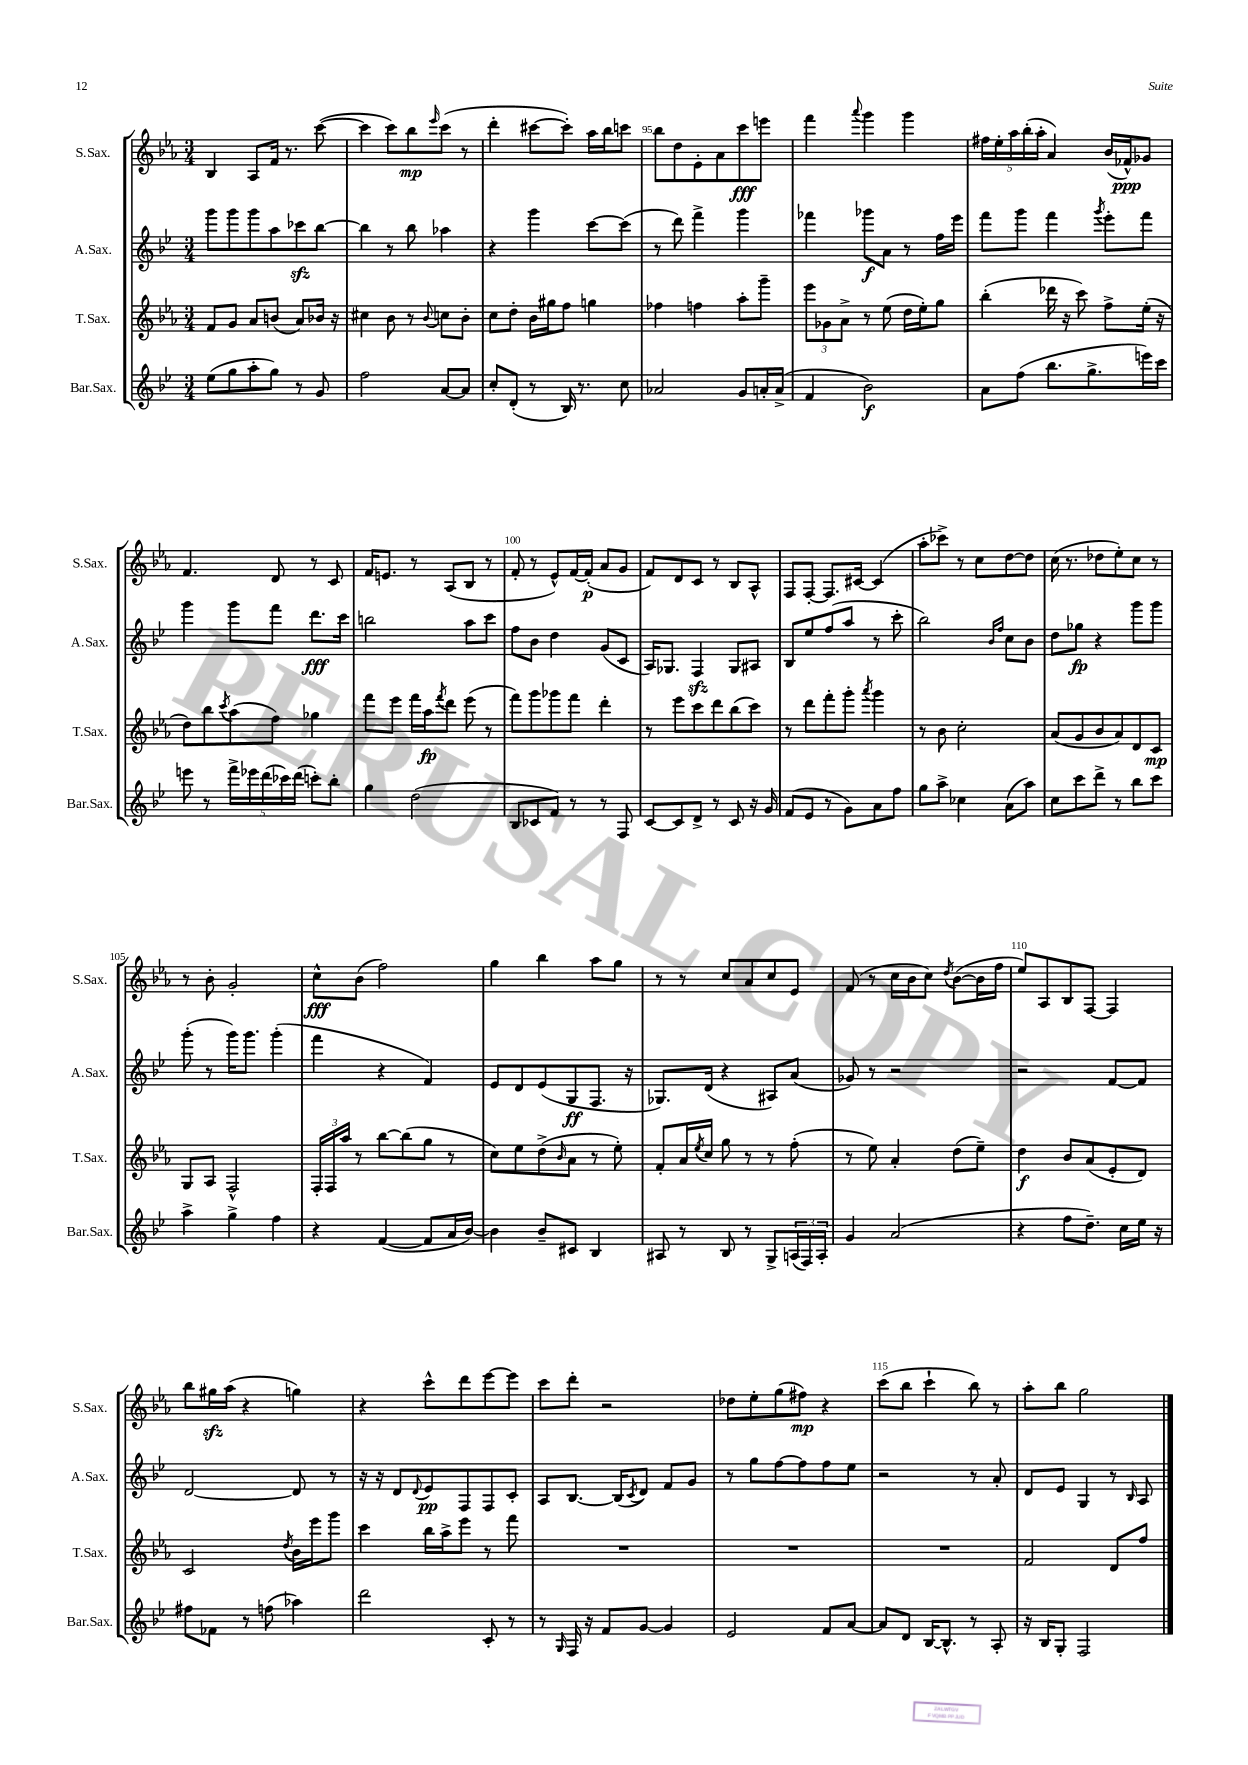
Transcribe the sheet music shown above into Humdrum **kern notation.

**kern	**dynam	**kern	**dynam	**kern	**dynam	**kern	**dynam
*part4	*part4	*part3	*part3	*part2	*part2	*part1	*part1
*staff4	*staff4	*staff3	*staff3	*staff2	*staff2	*staff1	*staff1
*I"Bar.Sax.	*	*I"T.Sax.	*	*I"A.Sax.	*	*I"S.Sax.	*
*I'Bar.Sax.	*	*I'T.Sax.	*	*I'A.Sax.	*	*I'S.Sax.	*
*clefG2	*	*clefG2	*	*clefG2	*	*clefG2	*
*k[b-e-]	*	*k[b-e-a-]	*	*k[b-e-]	*	*k[b-e-a-]	*
*M3/4	*	*M3/4	*	*M3/4	*	*M3/4	*
=92	=92	=92	=92	=92	=92	=92	=92
(8ee-\L	.	8f/L	.	8ggg\L	.	4B-/	.
8gg\	.	8g/J	.	8ggg\	.	.	.
8aa'\	.	8a-/L	.	8ggg\	.	8A-/L	.
8gg\J)	.	(8bn/J	.	8aa\	.	16f/Jk	.
.	.	.	.	.	.	8.r	.
8r	.	8a-/L)	.	8ccc-Xzz\	.	.	.
8g/	.	16b-X/Jk	.	[8bb-\J	.	([8ccc\	.
.	.	16r	.	.	.	.	.
=93	=93	=93	=93	=93	=93	=93	=93
2ff\	.	4cc#X\	.	4bb-\]	.	4ccc\]	.
.	.	8b-\	.	8r	.	8ccc\L)	.
.	.	8r	.	8bb-\	.	8bb-\	mp
.	.	8qqb-/	.	.	.	16qqeee-/	.
[8a/L	.	8ccn\L	.	4aa-X\	.	(8ccc\J	.
8a/J]	.	8b-'\J	.	.	.	8r	.
=94	=94	=94	=94	=94	=94	=94	=94
8cc'/L	.	8cc\L	.	4r	.	4ddd'\	.
(8d'/J	.	8dd'\J	.	.	.	.	.
8r	.	16b-\LL	.	4ggg\	.	[8ccc#X\L	.
.	.	16gg#X\J	.	.	.	.	.
16B-/)	.	8ff\J	.	.	.	8ccc#'\J])	.
8.r	.	.	.	.	.	.	.
.	.	4ggn\	.	[8ccc\L	.	16aa-\LL	.
.	.	.	.	.	.	16bb-\J	.
8cc\	.	.	.	(8ccc\J]	.	8cccn\J	.
=95	=95	=95	=95	=95	=95	=95	=95
2a-X/	.	4ff-X\	.	8r	.	8bb-\L	.
.	.	.	.	8ddd\)	.	8dd\	.
.	.	4ffn\	.	4fff^\	.	8e-'\	.
.	.	.	.	.	.	8a-\	.
8g/L	.	8aa-'\L	.	4ggg\	.	8ccc\	fff
16an'/L	.	8ggg~\J	.	.	.	8eeen\J	.
(16a^/JJ	.	.	.	.	.	.	.
=96	=96	=96	=96	=96	=96	=96	=96
4f/	.	12eee-\L	.	4fff-X\	.	4fff\	.
.	.	12g-X\	.	.	.	.	.
.	.	12a-^\J	.	.	.	.	.
.	.	.	.	.	.	8qqaaa-/	.
2b-\)	f	8r	.	8ggg-X\L	f	4ggg\	.
.	.	(8ee-\	.	8a\J	.	.	.
.	.	16dd\LL	.	8r	.	4ggg\	.
.	.	16ee-'\J)	.	.	.	.	.
.	.	8gg\J	.	16ff\LL	.	.	.
.	.	.	.	16eee-\JJ	.	.	.
=97	=97	=97	=97	=97	=97	=97	=97
8a\L	.	(4bb-'\	.	8fff\L	.	20ff#X\LL	.
.	.	.	.	.	.	20ee-'\	.
.	.	.	.	.	.	20aa-\	.
(8ff\J	.	.	.	8ggg\J	.	.	.
.	.	.	.	.	.	(20bb-'\	.
.	.	.	.	.	.	20aa-'\JJ	.
8.bb-\L	.	16ddd-X\	.	4fff\	.	4a-/)	.
.	.	16r	.	.	.	.	.
.	.	8ccc\)	.	.	.	.	.
8.gg^\	.	.	.	.	.	.	.
.	.	.	.	8qggg/	.	.	.
.	.	8ff^\L	.	8eee-'\L	.	(16b-/LL	.
.	.	.	.	.	.	16f-X^^/J)	ppp
16eeen\L)	.	(16ee-'\Jk	.	8fff\J	.	8g-X/J	.
16ccc\JJ	.	16r	.	.	.	.	.
!!LO:LB:g=z
=98	=98	=98	=98	=98	=98	=98	=98
8eeen\	.	8dd\L)	.	4ggg\	.	4.f/	.
8r	.	8bb-\	.	.	.	.	.
.	.	8qccc/	.	.	.	.	.
20fff^\LL	.	(8aa-\	.	8ggg\L	.	.	.
20eee-X\	.	.	.	.	.	.	.
(20ddd\	.	.	.	.	.	.	.
.	.	8ff\J)	.	8fff\J	.	8d/	.
20ccc-X\)	.	.	.	.	.	.	.
(20ddd\JJ	.	.	.	.	.	.	.
8cccn'\L)	.	4gg-X\	.	8.ddd\L	fff	8r	.
8bb-'\J	.	.	.	.	.	8c/	.
.	.	.	.	16ccc\Jk	.	.	.
=99	=99	=99	=99	=99	=99	=99	=99
4gg\	.	8fff\L	.	2bbn\	.	16f/KL	.
.	.	.	.	.	.	8.en/J	.
.	.	8eee-\J	.	.	.	.	.
(2dd\	.	16fff\LL	.	.	.	8r	.
.	.	16aa-\J	fp	.	.	.	.
.	.	8qfff/	.	.	.	.	.
.	.	8ddd\J	.	.	.	(8A-/L	.
.	.	(8eee-\	.	8aa\L	.	8B-/J	.
.	.	8r	.	8ccc\J	.	8r	.
=100	=100	=100	=100	=100	=100	=100	=100
8B-/L	.	8fff\L)	.	8ff\L	.	8f'/	.
8c-X/	.	8ggg\	.	8b-\J	.	8r	.
8f/J)	.	8ggg-X\	.	4dd\	.	8e-^^/L)	.
8r	.	8fff\J	.	.	.	[16f/L	.
.	.	.	.	.	.	(16f'/JJ]	p
8r	.	4ddd'\	.	(8g/L	.	8a-/L	.
8F/	.	.	.	8c/J	.	8g/J	.
=101	=101	=101	=101	=101	=101	=101	=101
[8c/L	.	8r	.	16A/KL)	.	8f/L)	.
.	.	.	.	8.G-X/J	.	.	.
8c/]	.	8eee-\L	.	.	.	8d/	.
8d^/J	.	8ccc\	.	4Fzz/	.	8c/J	.
8r	.	8ddd\	.	.	.	8r	.
8c/	.	(8bb-\	.	8G-/L	.	8B-/L	.
16r	.	8ccc\J)	.	8A#X/J	.	8A-^^/J	.
16g/	.	.	.	.	.	.	.
=102	=102	=102	=102	=102	=102	=102	=102
(8f/L	.	8r	.	8B-/L	.	8F/L	.
8e-/J	.	8ddd\L	.	8ee-/	.	[8F'/J	.
8r	.	8fff'\	.	(8ff/	.	8.F/L]	.
8g\L)	.	8ggg'\J	.	8aa/J	.	.	.
.	.	.	.	.	.	[16c#X/Jk	.
.	.	8qaaa-/	.	.	.	.	.
8a\	.	4ggg\	.	8r	.	(4c#/]	.
8ff\J	.	.	.	8ccc'\	.	.	.
=103	=103	=103	=103	=103	=103	=103	=103
8gg\L	.	8r	.	2bb-\)	.	8aa-'\L	.
8aa^\J	.	8b-\	.	.	.	8ccc-X^\J)	.
4cc-X\	.	2cc'\	.	.	.	8r	.
.	.	.	.	.	.	8cc\L	.
.	.	.	.	16qqb-/LL	.	.	.
.	.	.	.	16qqff/JJ	.	.	.
(8a\L	.	.	.	8cc\L	.	[8dd\	.
8aa\J)	.	.	.	8b-\J	.	8dd\J]	.
=104	=104	=104	=104	=104	=104	=104	=104
8cc\L	.	(8a-/L	.	8dd\L	.	(16cc\	.
.	.	.	.	.	.	8.r	.
8ccc\	.	8g/	.	8gg-X\J	fp	.	.
8ddd^\J	.	8b-/	.	4r	.	8dd-X\L	.
8r	.	8a-/)	.	.	.	8ee-'\)	.
8bb-\L	.	8d/	.	8ggg\L	.	8cc\J	.
8ccc\J	.	8c/J	mp	8ggg\J	.	8r	.
!!LO:LB:g=z
=105	=105	=105	=105	=105	=105	=105	=105
4aa^\	.	8G/L	.	(8ggg'\	.	8r	.
.	.	8A-/J	.	8r	.	8b-'\	.
4gg^\	.	2F^^/	.	16ggg\KL)	.	2g'/	.
.	.	.	.	8.ggg\J	.	.	.
4ff\	.	.	.	(4ggg'\	.	.	.
=106	=106	=106	=106	=106	=106	=106	=106
4r	.	24F'/LL	.	4fff\	.	8cc^^\L	fff
.	.	24F/	.	.	.	.	.
.	.	24aa-/JJ	.	.	.	.	.
.	.	8r	.	.	.	(8b-\J	.
([4f/	.	[8bb-\L	.	4r	.	2ff\)	.
.	.	(8bb-\]	.	.	.	.	.
8f/L]	.	8gg\J	.	4f/)	.	.	.
16a/L	.	8r	.	.	.	.	.
[16b-/JJ)	.	.	.	.	.	.	.
=107	=107	=107	=107	=107	=107	=107	=107
4b-\]	.	8cc\L)	.	8e-/L	.	4gg\	.
.	.	8ee-\	.	8d/	.	.	.
8b-~/L	.	(8dd^\	.	(8e-/	.	4bb-\	.
.	.	16qqb-/	.	.	.	.	.
8c#X/J	.	8a-\J	.	8G/	ff	.	.
4B-/	.	8r	.	8.F/J	.	8aa-\L	.
.	.	8ee-'\)	.	.	.	8gg\J	.
.	.	.	.	16r	.	.	.
=108	=108	=108	=108	=108	=108	=108	=108
8A#X/	.	8f'/L	.	8.G-X/L)	.	8r	.
8r	.	16a-/L	.	.	.	8r	.
.	.	8qee-/	.	.	.	.	.
.	.	16cc/JJ	.	(16d/Jk	.	.	.
8B-/	.	8gg\	.	4r	.	8cc/L	.
8r	.	8r	.	.	.	8a-/	.
8G^/L	.	8r	.	8A#X/L)	.	8cc/	.
(24An/L	.	(8ff'\	.	(8a/J	.	8e-/J	.
24F/)	.	.	.	.	.	.	.
24A'/JJ	.	.	.	.	.	.	.
=109	=109	=109	=109	=109	=109	=109	=109
4g/	.	8r	.	8g-X/)	.	(8f/	.
.	.	8ee-\)	.	8r	.	8r	.
(2a/	.	4a-'/	.	2r	.	16cc\LL	.
.	.	.	.	.	.	16b-\J	.
.	.	.	.	.	.	8cc\J)	.
.	.	.	.	.	.	8qdd/	.
.	.	(8dd\L	.	.	.	([8b-\L	.
.	.	8ee-~\J)	.	.	.	16b-\L]	.
.	.	.	.	.	.	16ff\JJ	.
=110	=110	=110	=110	=110	=110	=110	=110
4r	.	4dd\	f	2r	.	8ee-/L)	.
.	.	.	.	.	.	8A-/	.
8ff\L	.	8b-/L	.	.	.	8B-/	.
8.dd~\J)	.	(8a-/	.	.	.	[8F/J	.
.	.	8e-'/	.	[8f/L	.	4F/]	.
16cc\LL	.	.	.	.	.	.	.
16ee-\JJ	.	8d/J)	.	8f/J]	.	.	.
16r	.	.	.	.	.	.	.
!!LO:LB:g=z
=111	=111	=111	=111	=111	=111	=111	=111
8ff#X\L	.	2c/	.	[2d/	.	8bb-\L	.
8f-X\J	.	.	.	.	.	16gg#Xzz\L	.
.	.	.	.	.	.	(16aa-\JJ	.
8r	.	.	.	.	.	4r	.
(8ffn\	.	.	.	.	.	.	.
.	.	8qdd/	.	.	.	.	.
4aa-X\)	.	16b-\LL	.	8d/]	.	4ggn\)	.
.	.	16eee-\J	.	.	.	.	.
.	.	8ggg\J	.	8r	.	.	.
=112	=112	=112	=112	=112	=112	=112	=112
2ddd\	.	4ccc\	.	16r	.	4r	.
.	.	.	.	16r	.	.	.
.	.	.	.	8d/L	.	.	.
.	.	.	.	8qqd/	.	.	.
.	.	16bb-\LL	.	8e-/	pp	8ccc^^\L	.
.	.	16aa-^\J	.	.	.	.	.
.	.	8eee-\J	.	8F/	.	8ddd\	.
8c'/	.	8r	.	8F/	.	[8eee-\	.
8r	.	8fff\	.	8c'/J	.	8eee-\J]	.
=113	=113	=113	=113	=113	=113	=113	=113
8r	.	2.r	.	8A/L	.	8ccc\L	.
16qqG/	.	.	.	.	.	.	.
16F/	.	.	.	[8.B-/J	.	8ddd'\J	.
16r	.	.	.	.	.	.	.
8f/L	.	.	.	.	.	2r	.
.	.	.	.	(16B-/KL]	.	.	.
.	.	.	.	8qc/	.	.	.
[8g/J	.	.	.	8d/J)	.	.	.
4g/]	.	.	.	8f/L	.	.	.
.	.	.	.	8g/J	.	.	.
=114	=114	=114	=114	=114	=114	=114	=114
2e-/	.	2.r	.	8r	.	8dd-X\L	.
.	.	.	.	8gg\L	.	8ee-'\	.
.	.	.	.	[8ff\	.	(8gg\	.
.	.	.	.	8ff\]	.	8ff#X\J)	mp
8f/L	.	.	.	8ff\	.	4r	.
[8a/J	.	.	.	8ee-\J	.	.	.
=115	=115	=115	=115	=115	=115	=115	=115
8a/L]	.	2.r	.	2r	.	(8ccc\L	.
8d/J	.	.	.	.	.	8bb-\J	.
[16B-/KL	.	.	.	.	.	4ccc`\	.
8.B-^^/J]	.	.	.	.	.	.	.
8r	.	.	.	8r	.	8bb-\)	.
8A'/	.	.	.	8a'/	.	8r	.
=116	=116	=116	=116	=116	=116	=116	=116
16r	.	2f/	.	8d/L	.	8aa-'\L	.
16B-/KL	.	.	.	.	.	.	.
8G'/J	.	.	.	8e-/J	.	8bb-\J	.
2F/	.	.	.	4G/	.	2gg\	.
.	.	8d/L	.	8r	.	.	.
.	.	.	.	16qqB-/	.	.	.
.	.	8ff/J	.	8A/	.	.	.
==	==	==	==	==	==	==	==
*-	*-	*-	*-	*-	*-	*-	*-
